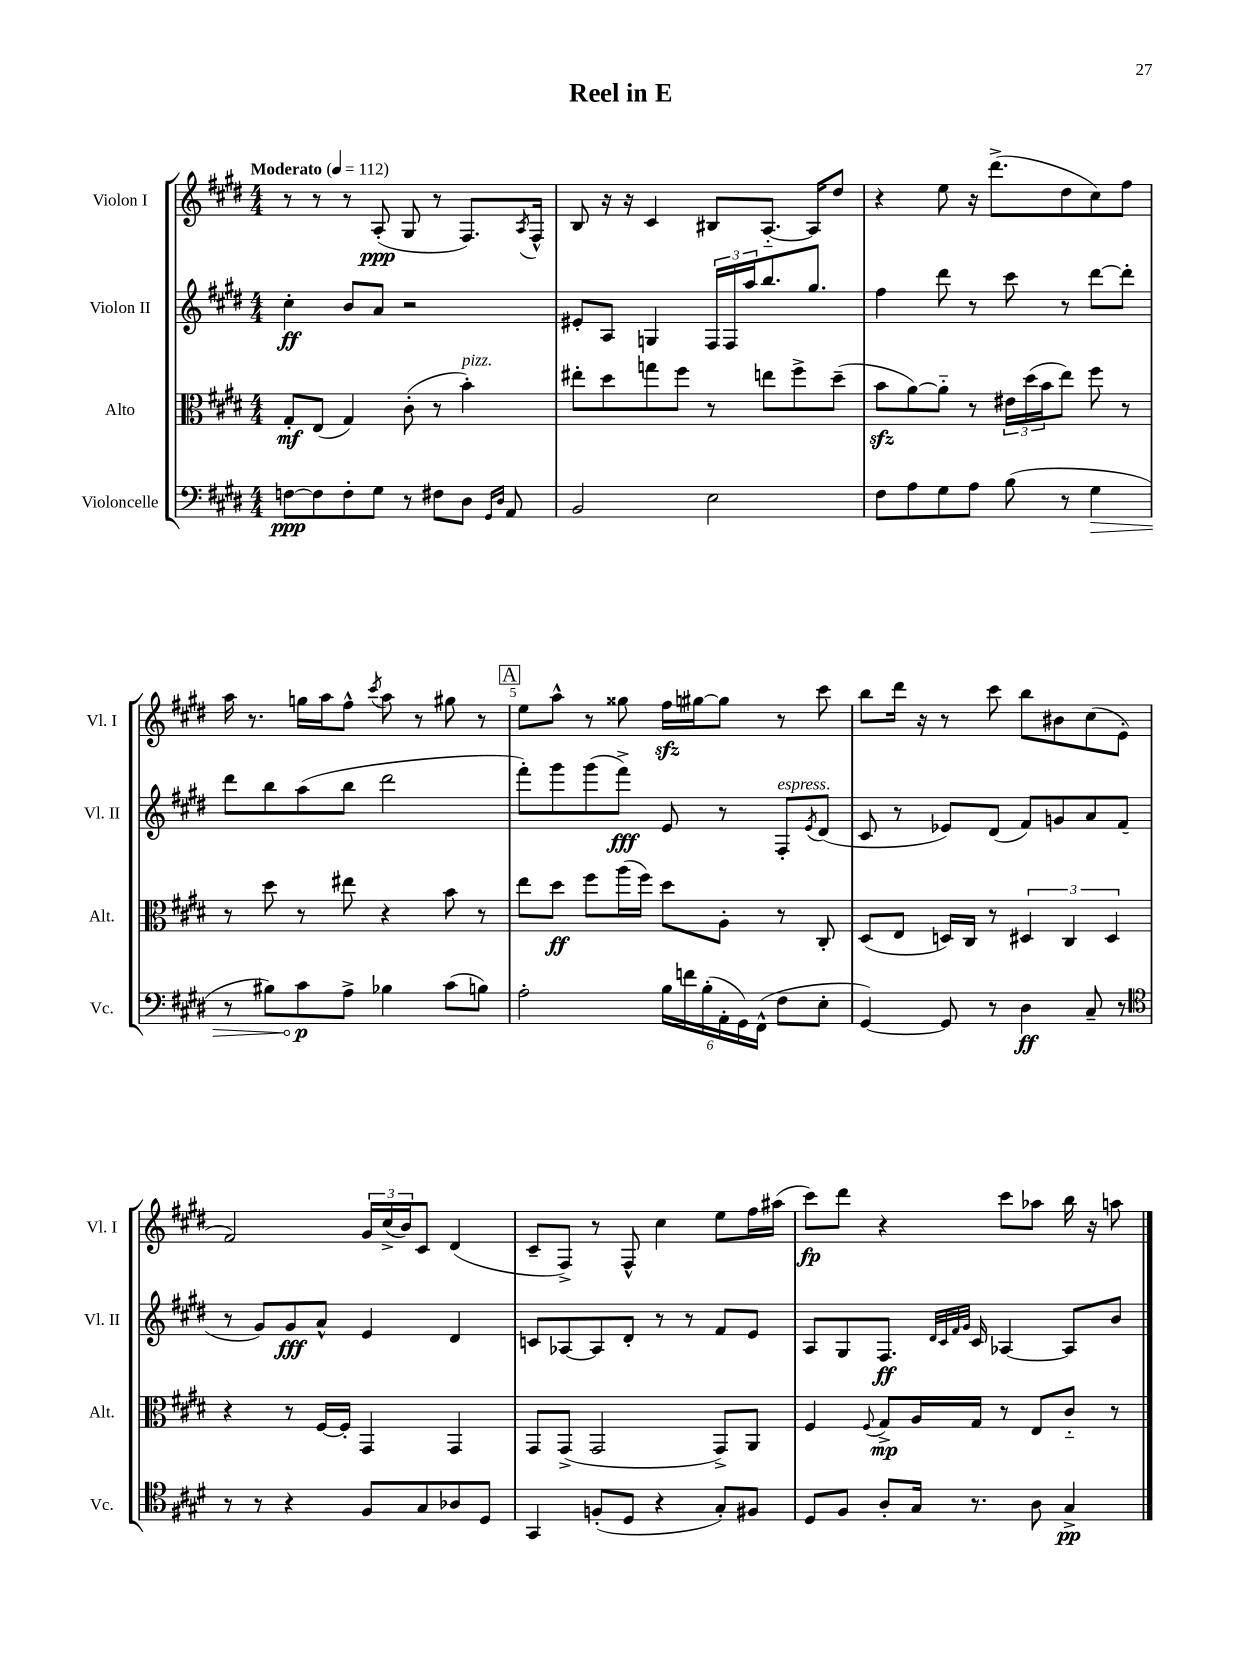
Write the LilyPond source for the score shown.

\header { title = "Reel in E" }
<<
\new StaffGroup <<
\new Staff = "s0" \with { instrumentName = "Violon I" shortInstrumentName = "Vl. I" } {
    \clef treble \key e \major \numericTimeSignature \time 4/4 \tempo "Moderato" 4 = 112
    r8 r8 r8 a8-.\ppp( gis8 r8 fis8.) \acciaccatura { a8 } fis16-^ |
    b8 r16 r16 cis'4 bis8 a8.~-_ a16 dis''8 |
    r4 e''8 r16 dis'''8.->( dis''8 cis''8) fis''8 |
    a''16 r8. g''16 a''16 fis''8-^ \acciaccatura { cis'''8 } a''8 r8 gis''8 r8 |
    \mark \markup { \box "A" } e''8 a''8-^ r8 gisis''8 fis''16\sfz gis''16~ gis''8 r8 cis'''8 |
    b''8 dis'''16 r16 r8 cis'''8 b''8 bis'8 cis''8( e'8-. |
    fis'2) \tuplet 3/2 { gis'16 cis''16->( b'16) } cis'8 dis'4( |
    cis'8-- fis8->) r8 fis8-^ cis''4 e''8 fis''16 ais''16( |
    cis'''8\fp) dis'''8 r4 cis'''8 aes''8 b''16 r16 a''8 \bar "|." |
}
\new Staff = "s1" \with { instrumentName = "Violon II" shortInstrumentName = "Vl. II" } {
    \clef treble \key e \major \numericTimeSignature \time 4/4
    cis''4-.\ff b'8 a'8 r2 |
    eis'8-. a8 g4 \tuplet 3/2 { fis16 fis16 a''16 } b''8. gis''8. |
    fis''4 dis'''8 r8 cis'''8 r8 dis'''8~ dis'''8-. |
    dis'''8 b''8 a''8( b''8 dis'''2 |
    \mark \markup { \box "A" } fis'''8-.) gis'''8 gis'''8( fis'''8->\fff) e'8 r8 fis8-.^\markup { \italic "espress." } \acciaccatura { e'8 } dis'8( |
    cis'8 r8 ees'8) dis'8( fis'8) g'8 a'8 fis'8( |
    r8 gis'8) gis'8\fff a'8-^ e'4 dis'4 |
    c'8 aes8~ aes8 dis'8-. r8 r8 fis'8 e'8 |
    a8 gis8 fis8.\ff \grace { dis'32 cis'32 fis'32 gis'32 } cis'16 aes4~ aes8 b'8 \bar "|." |
}
\new Staff = "s2" \with { instrumentName = "Alto" shortInstrumentName = "Alt." } {
    \clef alto \key e \major \numericTimeSignature \time 4/4
    gis8-.\mf e8( gis4) cis'8-.( r8 b'4-.^\markup { \italic "pizz." }) |
    eis''8-. dis''8 g''8 fis''8 r8 e''8 fis''8-> dis''8--( |
    b'8\sfz a'8~) a'8-_ r8 \tuplet 3/2 { eis'16 dis''16( b'16 } e''8) fis''8 r8 |
    r8 dis''8 r8 eis''8 r4 b'8 r8 |
    \mark \markup { \box "A" } e''8 dis''8\ff fis''8 a''16( fis''16) dis''8 a8-. r8 cis8-. |
    dis8( e8 d16) cis16 r8 \tuplet 3/2 { dis4 cis4 dis4 } |
    r4 r8 fis16~ fis16-. gis,4 gis,4 |
    gis,8 gis,8->( gis,2 gis,8->) a,8 |
    fis4 \appoggiatura { fis8 } gis8->\mp a16 gis16 r8 e8 cis'8-_ r8 \bar "|." |
}
\new Staff = "s3" \with { instrumentName = "Violoncelle" shortInstrumentName = "Vc." } {
    \clef bass \key e \major \numericTimeSignature \time 4/4
    f8~\ppp f8 f8-. gis8 r8 fis8 dis8 \grace { gis,16 dis16 } a,8 |
    b,2 e2 |
    fis8 a8 gis8 a8 b8( r8 \once \override Hairpin.circled-tip = ##t gis4\> |
    r8 bis8) cis'8\p\! a8-> bes4 cis'8( b8) |
    \mark \markup { \box "A" } a2-. \tuplet 6/4 { b16 f'16 b16-.( a,16-. gis,16) fis,16-^( } fis8 e8-. |
    gis,4~) gis,8 r8 dis4\ff cis8-- r8 |
    \clef tenor r8 r8 r4 fis8 gis8 aes8 dis8 |
    gis,4 f8-.( dis8 r4 gis8-.) fis8 |
    dis8 fis8 a8-. gis16 r8. a8 gis4->\pp \bar "|." |
}
>>
>>
\layout { \context { \Score \override BarNumber.break-visibility = ##(#f #t #t) barNumberVisibility = #(every-nth-bar-number-visible 5) } }
